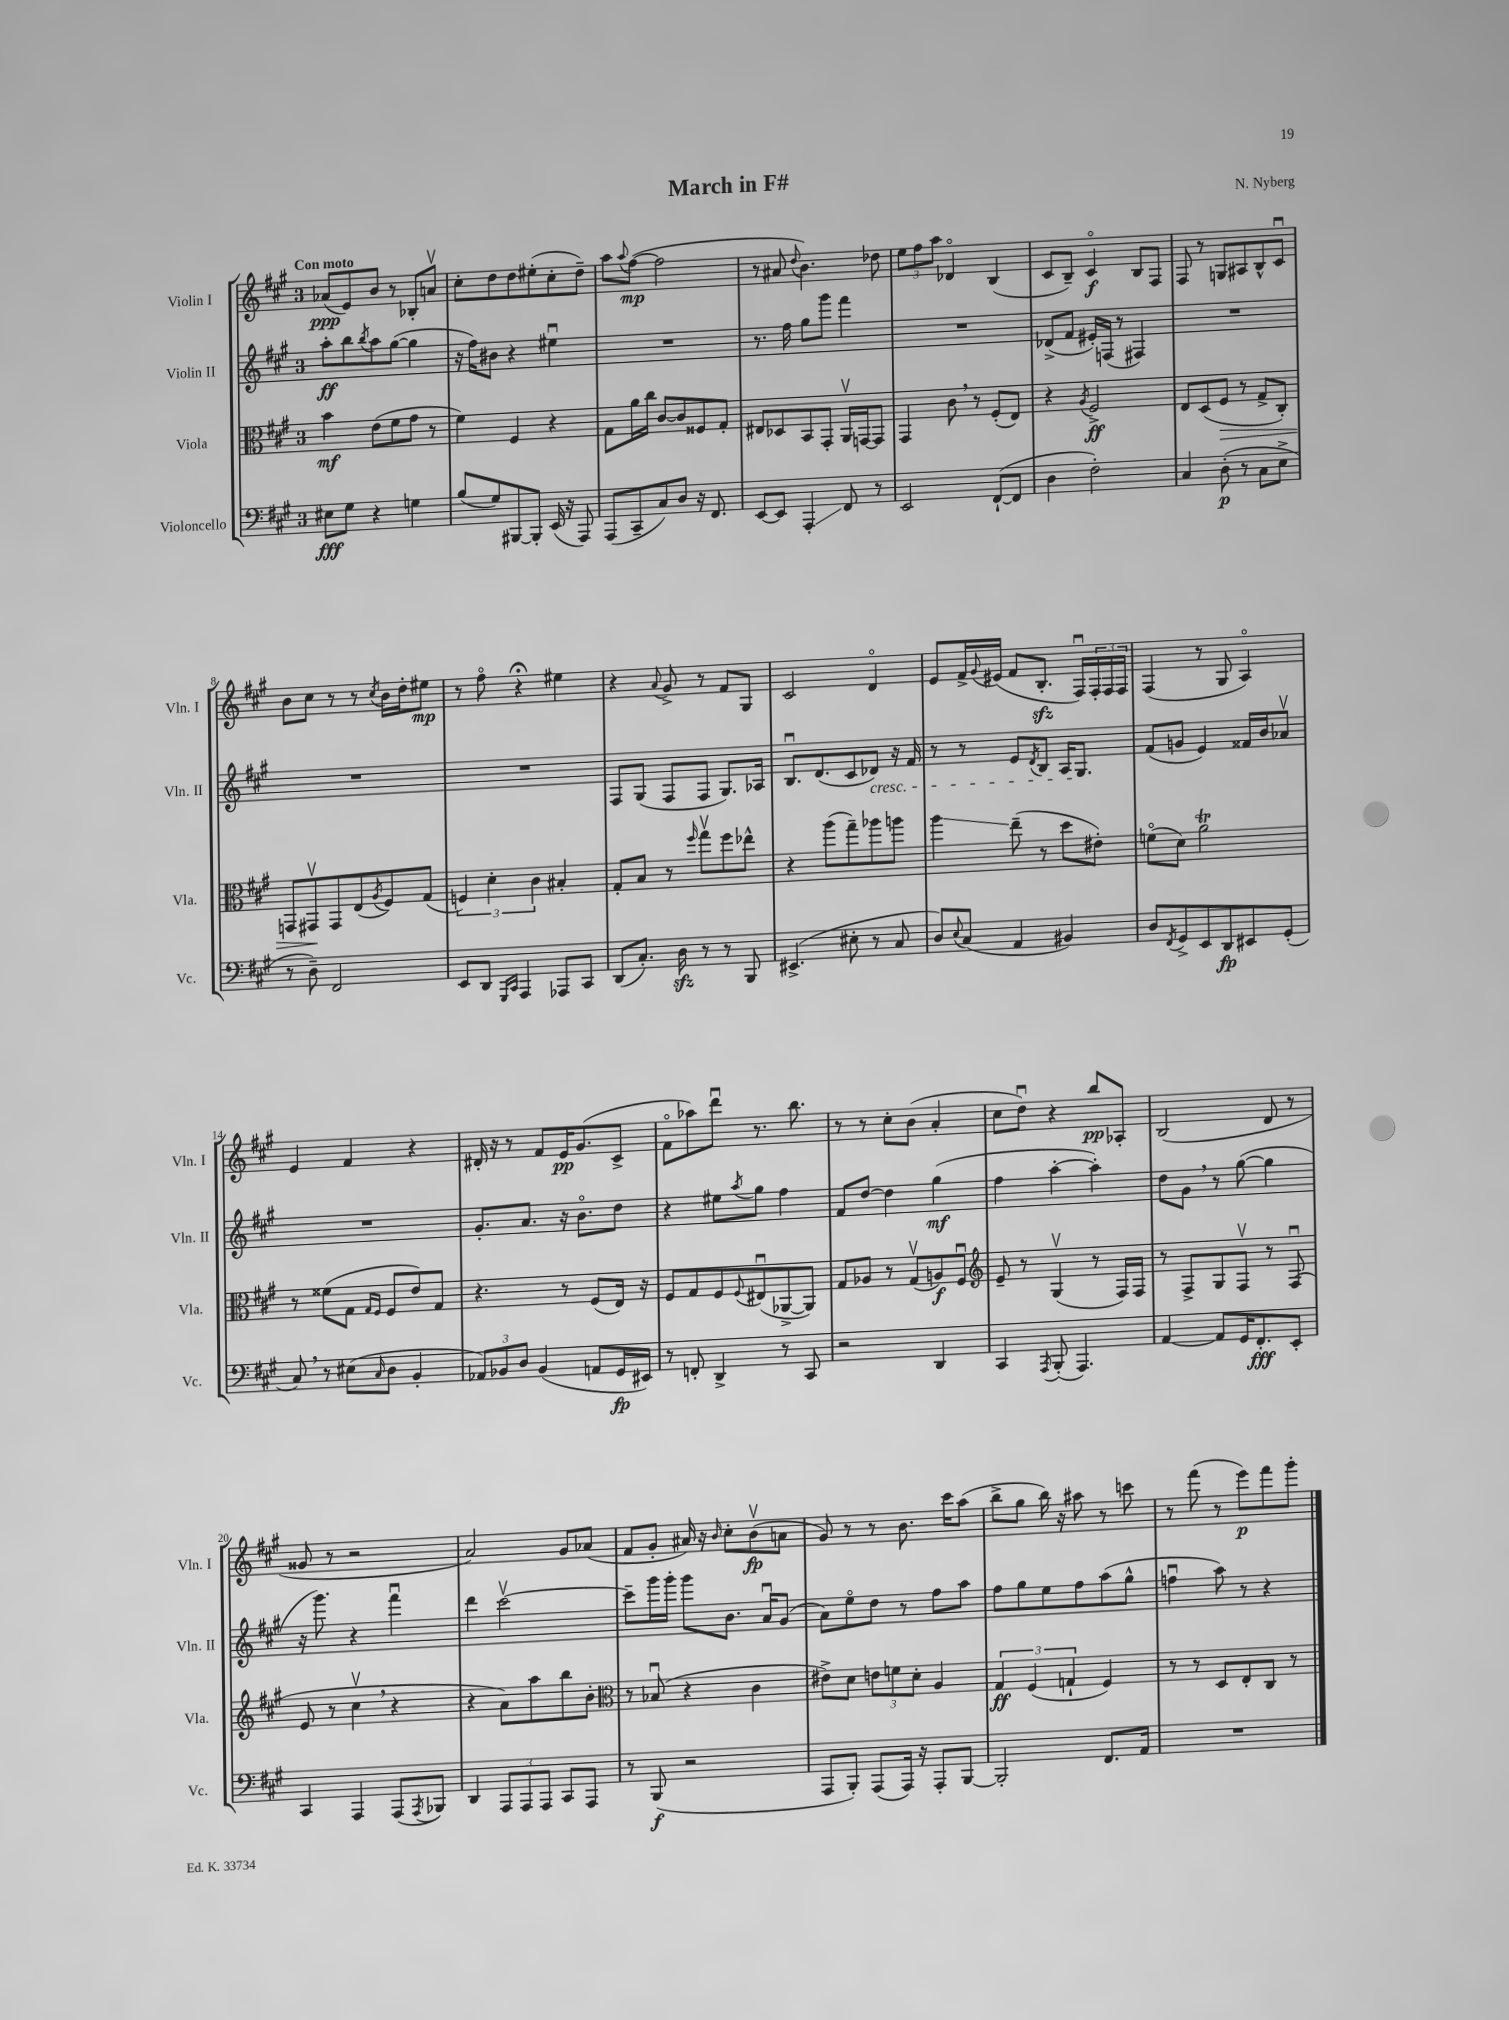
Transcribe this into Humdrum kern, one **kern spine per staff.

**kern	**kern	**kern	**kern
*staff4	*staff3	*staff2	*staff1
*clefF4	*clefC3	*clefG2	*clefG2
*k[f#c#g#]	*k[f#c#g#]	*k[f#c#g#]	*k[f#c#g#]
*M3/4	*M3/4	*M3/4	*M3/4
8E#\L	4b\	8aa'\L	(8a-/L
8G#\J	.	8bb\	8e/)
.	.	8qbb/	.
4r	(8e\L	8aa\	8b/J
.	8f#\	([8gg#\J	8r
4G\	8g#\J	4gg#\]	8B-'/L
.	8r	.	8av/J
=	=	=	=
(8B/L	4f#\)	16r	8cc#'\L
.	.	16ff#\LK)	.
8G#/)	.	8b#\J	8dd\
[8BBB#/	4F#/	4r	8dd\
8BBB#'/]J	.	.	(8ee#'\
(16EE/	4r	4ee#u\	8cc#'\
16r	.	.	.
8AAA/)	.	.	8dd~\J)
=	=	=	=
(8AAA/L	8G#\L	2.r	8aa\L
.	.	.	8qqaa/
8CC#~/	16a\L	.	([8ff#\J
.	16cc#\JJ	.	.
8C#/)	[8c#/L	.	2ff#\]
8D/J	8c#/]	.	.
16r	8F##/	.	.
8.FF#/	.	.	.
.	8G#'/J	.	.
=	=	=	=
[8EE/L	8E#/L	8.r	8r
8EE/]J	8D-/	.	8a#/
.	.	16ff#\	.
.	.	.	8qqdd/
4AAA'/	8BB/	8gg#\L	4.b\)
.	8GG#'/J	8ggg#\J	.
8FF#/	16AAv/LL	4fff#\	.
.	[16GG/J	.	.
8r	8GG/]J	.	8dd-\
=	=	=	=
2EE/	4GG#/	2.r	12ee\L
.	.	.	12ff#\
.	.	.	12aa\J
.	8c#\	.	4d-o/
.	8r	.	.
([8FF#`/L	(8F#'/L	.	(4B/
8FF#/]J	8E/J)	.	.
=	=	=	=
4D\	4r	(8d-^/L	8c#/L
.	.	8f#/J	8B~/J)
.	8qA/	.	.
2F#'\)	2F#^/	16e#'/LL)	4c#o/
.	.	(16F/JJ	.
.	.	8r	.
.	.	4F#/)	8B/L
.	.	.	8F#/J
=	=	=	=
4C#/	8E/L	2.r	8F#/
.	(8D/	.	8r
(8D'\	8F#/J	.	8G/L
8r	8r	.	8A#/
8C#\L	8G#^/L	.	8B^^/
8E^\J	8C#'/J)	.	8c#u/J
=	=	=	=
8r	8GG/L	2.r	8b\L
8D~\)	8GG#v/	.	8cc#\J
2FF#/	8GG#/	.	8r
.	(8E/	.	8r
.	8qA/	.	8qcc#/
.	8F#/)	.	16b\LL
.	.	.	16dd'\J
.	(8G#/J	.	8ee#\J
=	=	=	=
8EE/L	6F/)	2.r	8r
8DD/J	.	.	8ff#o\
.	6d'\	.	.
16qqGGG#/LL	.	.	.
16qqCC#/JJ	.	.	.
4AAA/	.	.	4r;
.	6c#\	.	.
8AAA-/L	4B#'/	.	4ee#\
8CC#/J	.	.	.
=	=	=	=
(8DD/L	8G#'/L	8F#/L	4r
8.C#'/J)	8B/J	(8G#/J	.
.	.	.	8qqa/
.	8r	8F#/L	8g#^/
16D\	.	.	.
.	16qqff#/	.	.
8r	8gg#v\L	8F#/J	8r
8r	8ff#\	8.G#/L)	8f#/L
8BBB/	8ee-^^\J	.	8G#/J
.	.	16A-/Jk	.
=	=	=	=
(4.EE#^/	4r	8.Bu/L	2c#/
.	.	(8.d/	.
.	(8aa\L	.	.
8E#'\	8gg#~\)	8c#/	.
8r	8aa-\	8d-/J)	4do/
8C#/	8aa\J	16r	.
.	.	16f#/	.
=	=	=	=
8D/L)	4aa\	8r	8e/L
8qqE/	.	.	.
(8C#/J	.	8r	16f#^/L
.	.	.	8qqg#/
.	.	.	(16e#/JJ
4AA/	(8ee~\	8e/L	8f#/L
.	.	8qd/	.
.	8r	8B/J	8.B'/J
4BB#/)	8dd\L	16A/LK	.
.	.	8.G#/J	16F#u/LL)
.	8e#'\J)	.	24F#'/
.	.	.	24F#/
.	.	.	24F#/JJ
=	=	=	=
8D/L	(8fo\L	(8f#/L	(4F#/
8qFF#/	.	.	.
8GG#^/	8d\J)	8g/J	.
8EE/	2a\	4e/)	8r
8DD/	.	.	8G#/
8EE#/	.	16f##/LL	4Ao/)
.	.	16b/J	.
(8GG#'/J	.	8a-v/J	.
=	=	=	=
8C#/)	8r	2.r	4e/
8r	(8f##\L	.	.
(8E#\L	8G#\J	.	4f#/
.	16qqG#/LL	.	.
16qqC#/	16qqF#/JJ	.	.
8D\J	8F#/L	.	.
4BB'/	8e/)	.	4r
.	8G#/J	.	.
=	=	=	=
12AA-/L)	4.r	8.g#'/L	16d#'/
.	.	.	16r
12BB-/	.	.	.
.	.	.	8r
12D/J	.	.	.
.	.	8.a/J	.
(4BB-/	.	.	8f#/L
.	8r	16r	16e/K
.	.	8.bo\L	(8.g#/
8AA/L	(8F#/L	.	.
16GG#/L	16E/Jk)	8dd\J	8c#^/J
16EE#/JJ)	16r	.	.
=	=	=	=
8r	8F#/L	4r	8f#o\L
8FF'/	8G#/	.	8aa-\)
4DD^/	8F#/	8ee#\L	8dddu\J
.	8qqF#/	8qaa/	.
.	(8E#u/	8gg#\J	8.r
8r	[8AA-^/	4ff#\	.
.	.	.	8.bb\
8CC#/	8AA-/]J)	.	.
=	=	=	=
2r	8G#/L	8f#/L	8r
.	8A-/J	[8dd/J	8r
.	8r	4dd\]	8cc#'\L
.	(8G#v/L	.	(8b\J
4DD/	8A/)	(4gg#\	4a'/
.	8F#u/J	.	.
=	=	=	=
*	*clefG2	*	*
4CC#/	8e~/	4ff#\	8cc#\L
.	8r	.	8ddu\J)
8qAAA/	.	.	.
(8BBB'/	(4G#v/	[4aa'\	4r
4.AAA/)	.	.	.
.	8r	4aa'\])	8bb/L
.	16F#/LL)	.	8A-'/J
.	16F#/JJ	.	.
=	=	=	=
[4AA/	8r	8dd\L	(2B/
.	8F#^/L	8g#\J	.
8AA/]L	8G#/	8r	.
16GG#/K	8F#v/J	([8gg#\	.
8.FF#'/	.	.	.
.	8r	4gg#\]	8d/
8EE'/J	(8F#u/	.	8r
=	=	=	=
4CC#/	8e/	16r	8g##/
.	.	8.ggg#\)	.
.	8r	.	8r
4AAA/	4cc#v\	4r	2r
(8AAA/L	4r	4fff#u\	.
8qAAA/	.	.	.
8BBB-/J)	.	.	.
=	=	=	=
4DD/	4r	4ddd\	2a/)
12AAA/L	8a\L)	[2ccc#v\	.
12AAA/	.	.	.
.	8aa\	.	.
12AAA/J	.	.	.
8CC#/L	8bb\	.	8g#/L
8AAA/J	8b'\J	.	(8a-/J
=	=	=	=
*	*clefC3	*	*
8r	8r	8ccc#~\]L	8f#/L
(8BBB/	(8B-u/	16ggg#\L	8g#'/J
.	.	16ggg#'\JJ	.
2r	4r	8ggg#\L	16a#/)
.	.	.	16r
.	.	.	16qqb/
.	.	8.b\J	8cc#'\L
.	4c#\	.	(8bv\
.	.	16au/LK	.
.	.	(8g#/J	8a\J
=	=	=	=
8AAA/L	8e#^\L)	8a\L)	8g#/)
8BBB'/J)	8d\J	8eeo\	8r
(8AAA/L	12e\L	8dd\J	8r
.	12f\	.	.
16AAA/Jk)	.	8r	8.b\
.	12d'\J	.	.
16r	.	.	.
8AAA'/L	4A/	8ff#\L	.
.	.	.	16ccc#\LK
[8BBB/J	.	8aa\J	(8aa\J
=	=	=	=
2BBB'/]	6G#/	8ff#\L	8bb^\L
.	.	8gg#\	8gg#\J
.	(6F#/	.	.
.	.	8ee\	16bb\)
.	.	.	16r
.	6G`/	.	.
.	.	8ff#\	8aa#\
8.FF#/L	4F#/)	(8aa\	8r
.	.	8gg#^^\J	8ccc\
16AA/Jk	.	.	.
=	=	=	=
2.r	8r	4ffu\	8r
.	8r	.	(8fff#\
.	8D/L	8aa\)	8r
.	8E'/	8r	8eee\L)
.	8C#/J	4r	8fff#\
.	8r	.	8ggg#'\J
==	==	==	==
*-	*-	*-	*-
